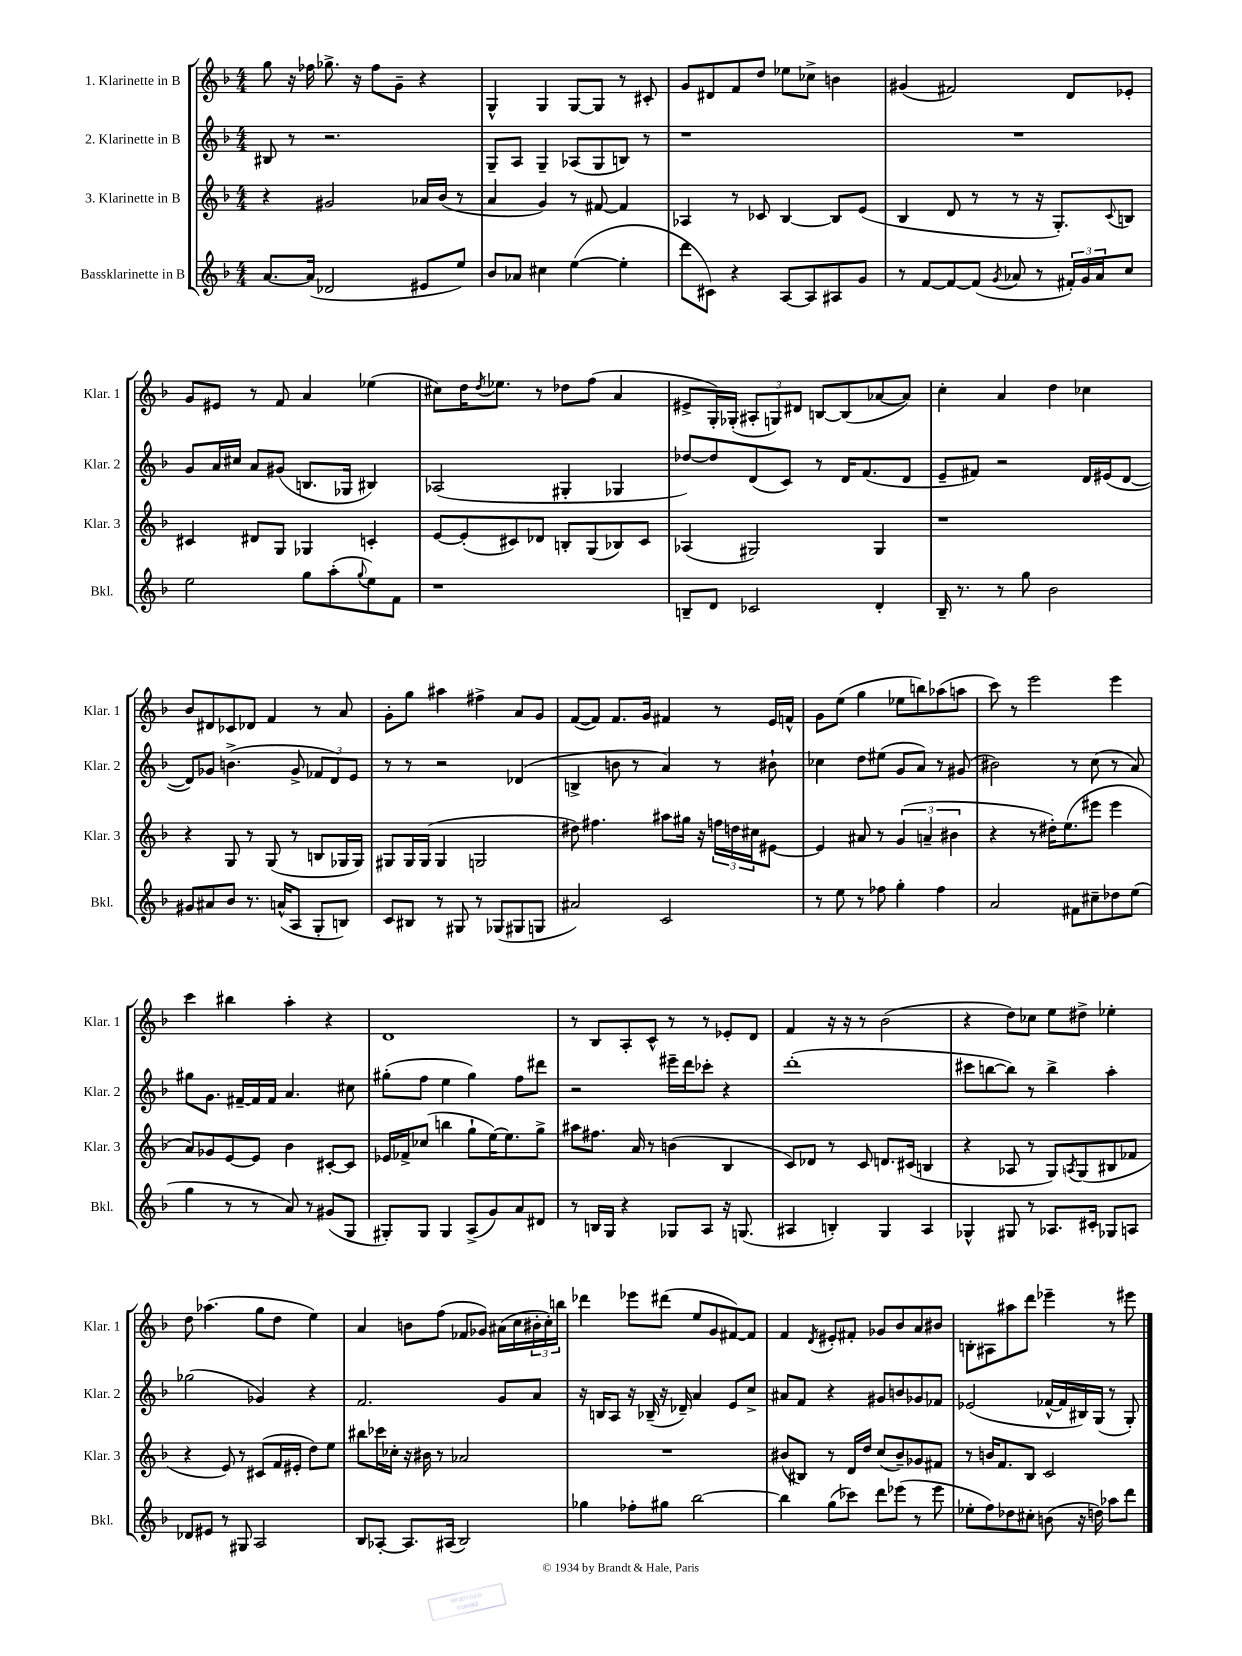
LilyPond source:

<<
\new StaffGroup <<
\new Staff = "s0" \with { instrumentName = "1. Klarinette in B" shortInstrumentName = "Klar. 1" } {
    \clef treble \key f \major \numericTimeSignature \time 4/4
    g''8 r16 fes''16 ges''8.-> r16 fes''8 g'8-- r4 |
    g4-^ g4 g8~ g8 r8 cis'8-. |
    g'8 dis'8 f'8 d''8 ees''8 ces''8-> b'4 |
    gis'4( fis'2) d'8 ees'8-. |
    g'8 eis'8 r8 f'8 a'4 ees''4( |
    cis''8) d''16 \acciaccatura { d''8 } ees''8. r8 des''8 f''8( a'4 |
    eis'8-> g16-.) ges16-.( \tuplet 3/2 { ais8-. g8) dis'8 } b8~ b8( aes'8~ aes'8) |
    c''4-. a'4 d''4 ces''4 |
    bes'8 dis'8 ces'8 des'8 f'4 r8 a'8 |
    g'8-. g''8 ais''4 fis''4-> a'8 g'8 |
    f'8~( f'8) f'8. g'16 fis'4 r8 e'16 f'16-^ |
    g'8 e''8( g''4 ees''8 b''8) aes''8( a''8 |
    c'''8) r8 e'''2 e'''4 |
    c'''4 bis''4 a''4-. r4 |
    d'1 |
    r8 bes8 a8-. c'8-^ r8 r8 ees'8-. d'8 |
    f'4 r16 r16 r8 bes'2( |
    r4 d''8) ces''8 e''8 dis''8-> ees''4-. |
    d''8 aes''4.( g''8 d''8 e''4) |
    a'4 b'8 f''8( fes'8 ges'8) ais'16( c''16 \tuplet 3/2 { bis'16-. c''16-.) b''16 } |
    des'''4 ees'''8 dis'''8( e''8 g'8 fis'8~) fis'8 |
    f'4 \acciaccatura { d'8 } eis'8-. fis'8-. ges'8 bes'8 a'8 bis'8 |
    b8-. ais8 ais''8 d'''8 ees'''4-- r8 eis'''8 \bar "|." |
}
\new Staff = "s1" \with { instrumentName = "2. Klarinette in B" shortInstrumentName = "Klar. 2" } {
    \clef treble \key f \major \numericTimeSignature \time 4/4
    bis8 r8 r2. |
    g8-- a8 g4-- aes8( g8 b8) r8 |
    r1 |
    R1 |
    g'8 a'16 cis''16 a'8 gis'8( b8. ges16 bis4) |
    aes2( gis4-. ges4 |
    des''8~) des''8 d'8( c'8) r8 d'16 f'8.( d'8 |
    e'8-- fis'8) r2 d'16 eis'16( d'8~ |
    d'8) ges'8 b'4.->( ges'8-> \tuplet 3/2 { fes'8 d'8) e'8 } |
    r8 r8 r2 des'4( |
    b4-> b'8 r8 a'4) r8 bis'8-! |
    ces''4 d''8 eis''8( g'8 a'8) r8 gis'8( |
    bis'2) r8 c''8( r8 a'8) |
    gis''8 g'8. fis'16~-- fis'16 fis'16 a'4. cis''8 |
    gis''8-.( f''8 e''4 gis''4) f''8 dis'''8 |
    r2 eis'''16-- d'''16 ces'''8-. r4 |
    d'''1-.( |
    cis'''8 b''8~ b''8) r8 b''4-> a''4-. |
    ges''2( ges'4) r4 |
    f'2. g'8 a'8 |
    r16 b16 a8 r16 bes16--( r16 des'16--) a'4 e'8 c''8-> |
    ais'8 f'8 r4 gis'8 b'8 ges'8 fes'8 |
    ees'2( fes'16~-^ fes'16 bis16) g16( r8 g8-.) \bar "|." |
}
\new Staff = "s2" \with { instrumentName = "3. Klarinette in B" shortInstrumentName = "Klar. 3" } {
    \clef treble \key f \major \numericTimeSignature \time 4/4
    r4 gis'2 aes'16 bes'16( r8 |
    a'4 g'4) r8 fis'8~ fis'4 |
    aes4 r8 ces'8 bes4~ bes8 e'8( |
    bes4 d'8 r8 r8 r16 g8.-.) \appoggiatura { c'8 } b8 |
    cis'4 dis'8 g8 ges4 c'4-. |
    e'8~ e'8-.( cis'8) des'8 b8-. g8( bes8) cis'8 |
    aes4( gis2) gis4 |
    r1 |
    r4 g8 r8 g8( r8 b8 ges16 ges16) |
    gis8 gis16 gis16( gis4 g2 |
    dis''8) fis''4. ais''8 gis''16 r16 \tuplet 3/2 { f''16 d''16 cis''16 } eis'8~ |
    eis'4 ais'8 r8 \tuplet 3/2 { g'4( a'4-- bis'4 } |
    r4 r8 dis''16-.) e''8.( eis'''8 eis'''4 |
    a'8) ges'8 e'8~ e'8 bes'4 cis'8~-. cis'8 |
    ees'16 fes'16-> ces''8( b''4 g''8-! e''16~) e''8. g''8-> |
    ais''8 fis''8. a'16 r8 b'4( bes4 |
    c'8) des'8 r8 c'8 d'8. cis'16( b4 |
    r4 aes8 r8 g8) \acciaccatura { a8 } g8( bis8 fes'8 |
    r4 e'8) r8 cis'8( f'16 eis'16-. d''8) e''8 |
    bis''8 ces'''16 ces''16-. r16 bis'16 r8 aes'2 |
    R1 |
    bis'8( bis8) r8 d'16 d''16 c''8( bis'8--) ges'8 fis'8 |
    r8 b'16 f'8. bes8 c'2 \bar "|." |
}
\new Staff = "s3" \with { instrumentName = "Bassklarinette in B" shortInstrumentName = "Bkl." } {
    \clef treble \key f \major \numericTimeSignature \time 4/4
    a'8.~ a'16( des'2 eis'8 e''8) |
    bes'8 aes'8 cis''4 e''4~( e''4-. |
    d'''8 cis'8) r4 a8~ a8 ais8 g'8 |
    r8 f'8~ f'8~ f'8( \acciaccatura { g'8 } aes'8 r8 \tuplet 3/2 { fis'16-.) g'16 aes'16 } c''8 |
    e''2 g''8 a''8-.( \appoggiatura { g''8 } e''8) f'8 |
    r1 |
    b8-- d'8 ces'2 d'4-. |
    bes16-- r8. r8 g''8 bes'2 |
    gis'8 ais'8 bes'8 r8. a'16-^( a8 g8-. b8) |
    c'8 bis8 r8 gis8 r8 ges8( gis8 g8 |
    ais'2) c'2 |
    r8 e''8 r8 fes''8 g''4-. fes''4 |
    a'2 fis'8 cis''8-- des''8 e''8( |
    g''4 r8 r8 a'8) r8 gis'8( g8 |
    gis8-.) gis8 gis4 a8->( g'8) a'8 dis'8 |
    r8 b16 g16 r4 ges8 a8 r16 g8.( |
    ais4 b4-.) g4 ais4 |
    ges4-^ gis8 r8 aes8. cis'16-. ges8 a8 |
    des'8 eis'8 r8 gis8 a2 |
    bes8 aes8~-. aes8. ais16( bes2) |
    ges''4 fes''8-. gis''8 bes''2~ |
    bes''4 g''8( ces'''8) d'''8 ees'''8( r8 ees'''8 |
    ees''8-. f''8) des''8 cis''8-. b'8( r16 d''16) aes''8 d'''8 \bar "|." |
}
>>
>>
\layout { \context { \Score \remove "Bar_number_engraver" } }
